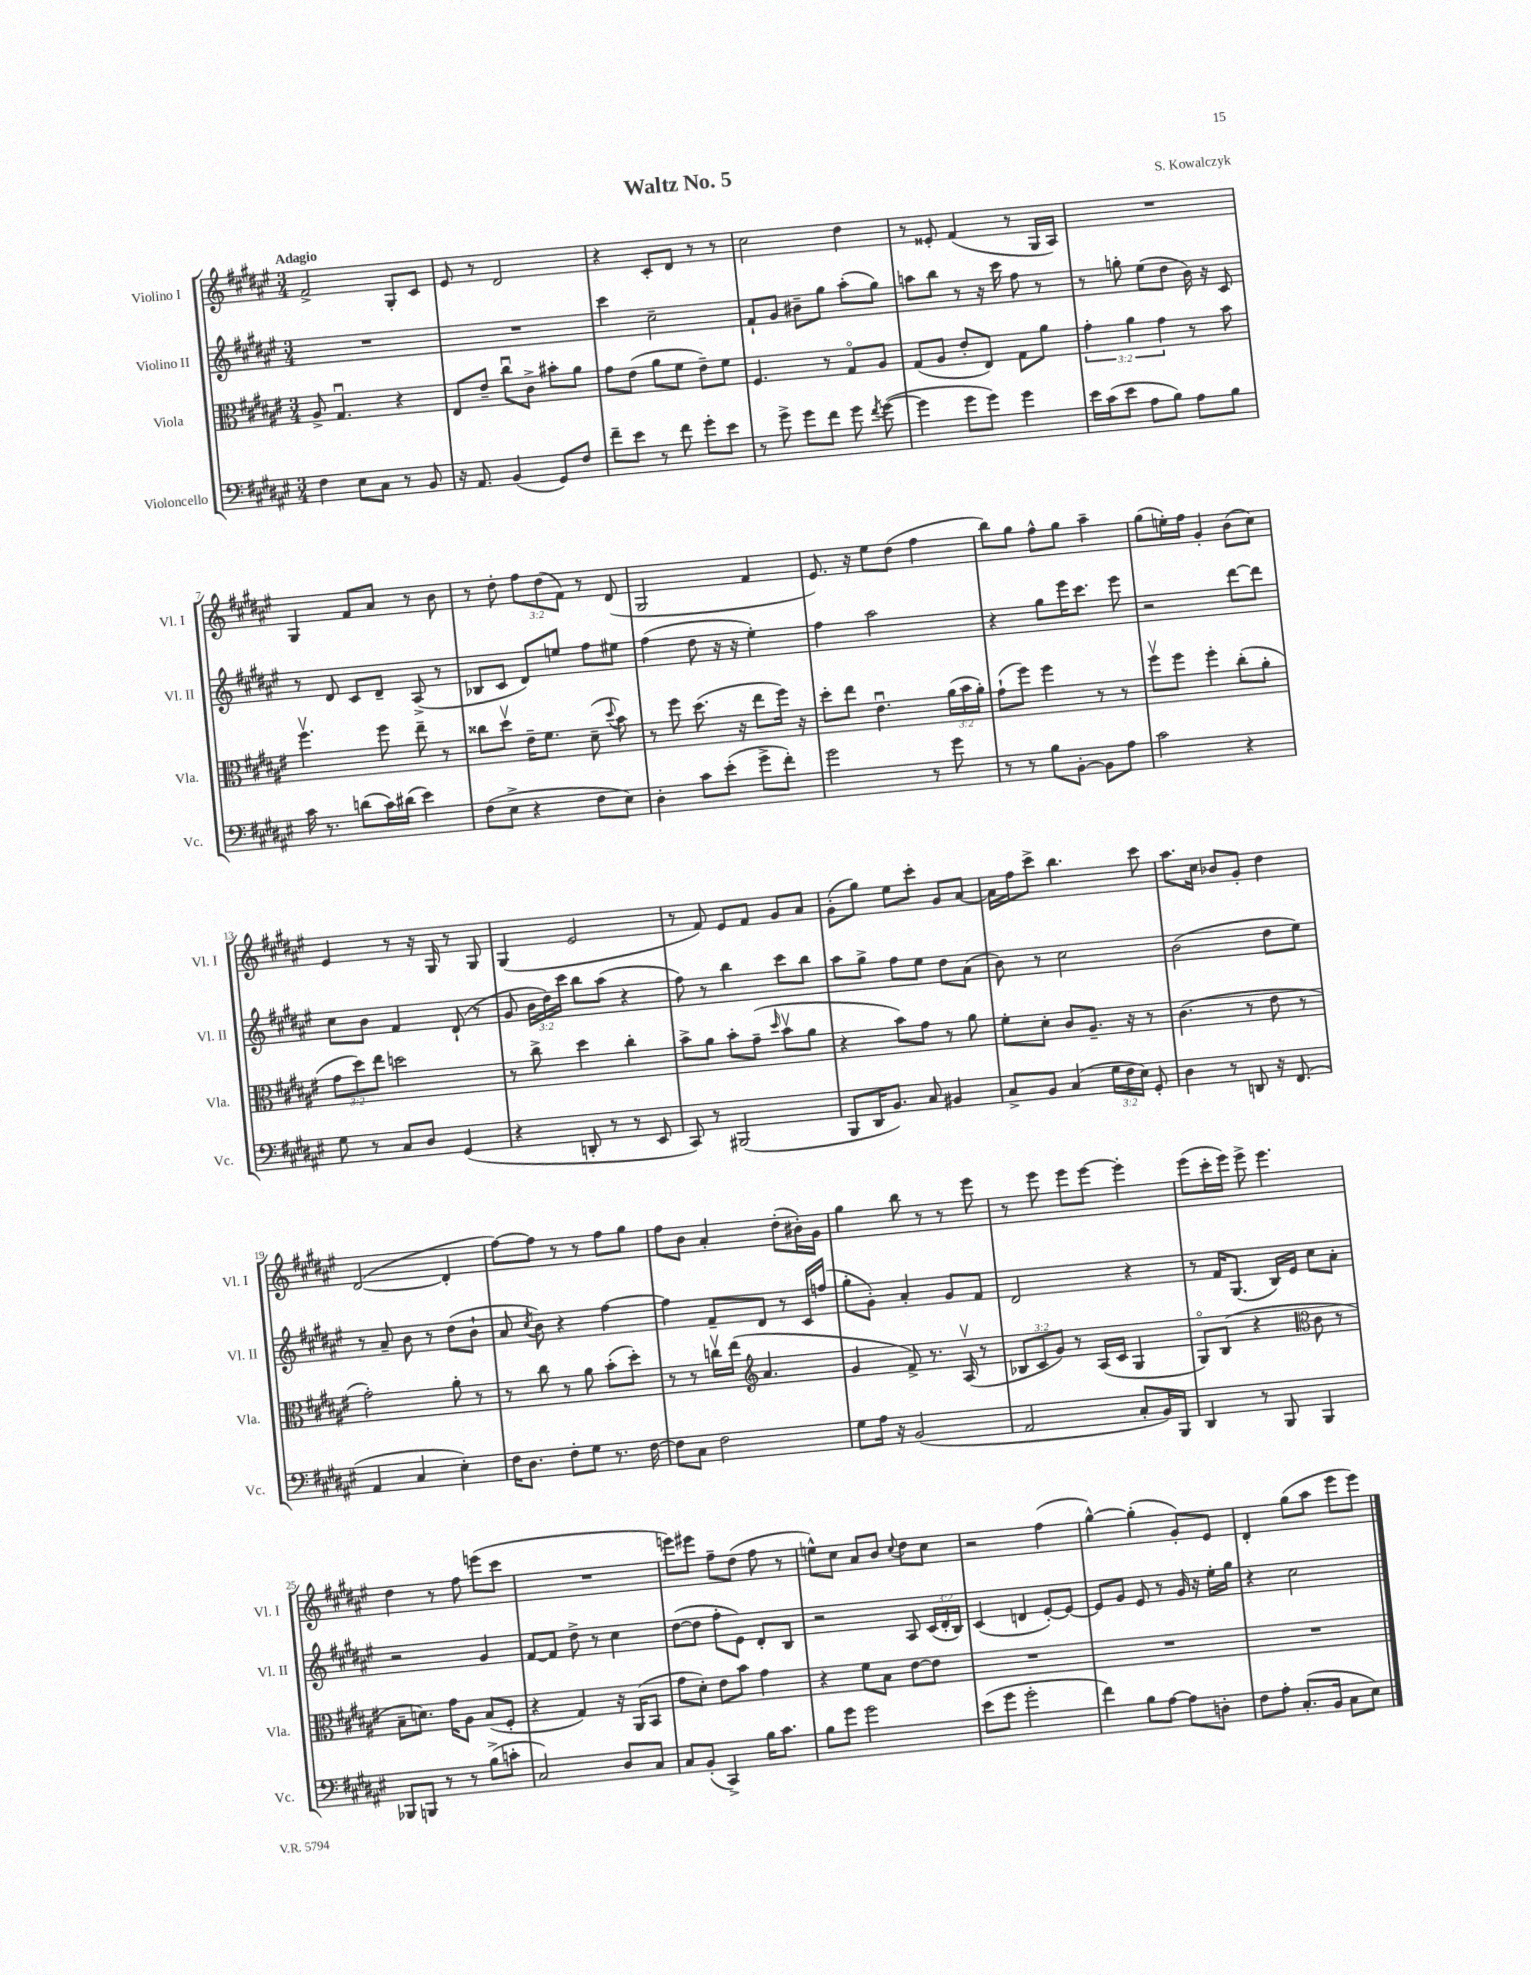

**kern	**kern	**kern	**kern
*staff4	*staff3	*staff2	*staff1
*clefF4	*clefC3	*clefG2	*clefG2
*k[f#c#g#d#a#e#]	*k[f#c#g#d#a#e#]	*k[f#c#g#d#a#e#]	*k[f#c#g#d#a#e#]
*M3/4	*M3/4	*M3/4	*M3/4
4F#	8A#^	2.r	2f#^
.	4.G#u	.	.
8E#	.	.	.
8C#	.	.	.
8r	4r	.	8G#'
8BB	.	.	8c#
=	=	=	=
16r	8E#	2.r	8e#
8.AA#	.	.	.
.	8e#~	.	8r
(4BB	8cc#u	.	2d#
.	8c#^	.	.
8GG#)	8b#'	.	.
8F#	8a#	.	.
=	=	=	=
8f#~	8g#	4ccc#	4r
8e#	(8e#	.	.
8r	8a#	2cc#~	8c#'
8f#	8f#	.	8d#
8g#'	8e#~)	.	8r
8e#	8f#	.	8r
=	=	=	=
8r	4.F#	8f#`	2cc#
8g#^	.	8g#	.
8g#	.	8b#~	.
8f#	8r	8gg#	.
8g#	8G#o	(8aa#'	4dd#
8qf#	.	.	.
([8g#	8A#	8gg#)	.
=	=	=	=
4g#]	(8G#	8aa	8r
.	8A#	8bb	8e##'
8g#	8e#'	8r	(4f#
8g#)	8E#)	16r	.
.	.	16ccc#	.
4g#	8G#	8ff#	8r
.	8a#	8r	16G#
.	.	.	16A#)
=	=	=	=
16e#	6g#'	8r	2.r
(16c#	.	.	.
8e#	.	8gg'	.
.	6a#	.	.
8A#	.	(8ee#	.
.	6g#	.	.
8B)	.	8dd#	.
8A#	8r	16b)	.
.	.	16r	.
8B	8b	8c#	.
=	=	=	=
16c#	4.ff#v	8r	4G#
8.r	.	.	.
.	.	8d#	.
(8d	.	8c#	8f#
16c#)	8ff#	8d#~	8a#
(16d#	.	.	.
4e#)	8ee#~	(8A#^	8r
.	8r	8r	8b
=	=	=	=
(8F#	8cc##	8B-	8r
8E#^	8dd#v	8c#	8dd#'
4r	16e#~	8d#)	12ff#
.	8.f#	.	.
.	.	.	(12dd#
.	.	8ee	.
.	.	.	12f#)
8F#	(8d#~	8ff#	8r
.	8qqdd#	.	.
8E#)	8b)	8ee#	(8d#
=	=	=	=
4D#'	8r	(4ff#	2G#
.	8ff#	.	.
8c#	(8.dd#	8dd#	.
(8e#'	.	16r	.
.	16r	16r	.
8g#^	8ee#	4ee#')	4f#
8f#')	16ff#)	.	.
.	16r	.	.
=	=	=	=
2g#	8dd#'	4ff#	8.e#)
.	8ee#	.	.
.	.	.	16r
.	4.e#u	2aa#	8ee#
.	.	.	(8dd#
8r	.	.	4ff#
8g#	(24a#	.	.
.	24b	.	.
.	24a#')	.	.
=	=	=	=
8r	(8g#`	4r	8bb)
8r	8ff#)	.	8gg#
8B	4ff#	8gg#	8ff#^^
[8BB'	.	16eee#	8gg#
.	.	8.ccc#	.
8BB]	8r	.	4aa#~
8A#	8r	8eee#	.
=	=	=	=
2c#	8ff#v	2r	(8gg#
.	8ff#	.	16ee')
.	.	.	16ff#
.	4ff#'	.	4g#'
4r	(8cc#'	[8ddd#	(8b
.	8a#'	8ddd#]	8cc#)
=	=	=	=
8G#	12g#	8cc#	4e#
.	12dd#)	.	.
8r	.	8b	.
.	12ee#	.	.
8C#	2dd	4f#	8r
8D#	.	.	16r
.	.	.	16G#
(4GG#	.	(8d#`	8r
.	.	8r	8G#
=	=	=	=
4r	8r	8g#	(4G#
.	8cc#^	24b	.
.	.	24dd#)	.
.	.	24ccc#	.
8DD'	4dd#	8bb	2e#
8r	.	(8aa#	.
8r	4cc#'	4r	.
8EE#	.	.	.
=	=	=	=
8CC#)	8b^	8ff#)	8r
8r	8a#	8r	8f#)
(2BBB#	8b'	4bb	8e#
.	(8g#~	.	8f#
.	16qqdd#	.	.
.	8bv	8ccc#	8g#
.	8a#	8bb	8a#
=	=	=	=
8BBB	4r	8aa#	(8g#'
16DD#	.	8gg#^	8gg#)
8.BB)	.	.	.
.	8b)	8ff#	8ee#
8C#	8g#	8ee#	8ccc#'
4BB#	8r	8dd#	8g#
.	8a#	(8a#	[8a#
=	=	=	=
8C#^	8f#'	8b)	16a#]
.	.	.	16ff#
8BB	8d#'	8r	8ccc#^
(4C#	8c#	2cc#	4.bb
.	8.A#~	.	.
24G#	.	.	.
24F#	.	.	.
.	16r	.	.
24E#)	.	.	.
8GG#'	8r	.	8ccc#
=	=	=	=
4D#	(4.c#	(2b	8.aa#
.	.	.	16cc#
8r	.	.	8b-
8DD	8r	.	8g#'
16r	8e#	8dd#	4dd#
(8.FF#	.	.	.
.	8r	8ee#)	.
=	=	=	=
4AA#	2g#')	8r	([2d#
.	.	8a#~	.
4C#	.	8b	.
.	.	8r	.
4E#')	8a#'	(8dd#	4d#']
.	8r	8b`	.
=	=	=	=
16F#	8r	8a#	[8ff#)
8.D#	.	.	.
.	.	8qcc#	.
.	8cc#	8b)	8ff#]
8F#'	8r	4r	8r
8G#	8a#	.	8r
8.r	(8b'	[4ff#	8ff#
.	8dd#')	.	8gg#
[16F#	.	.	.
=	=	=	=
8F#]	8r	4ff#]	8ff#
8C#	8r	.	8b
2F#	16ccv	8f#~	4a#'
.	(16ee#	.	.
*	*clefG2	*	*
.	4.a#	8d#	.
.	.	8r	(8dd#'
.	.	16c#	16b#')
.	.	(16ff	16g#
=	=	=	=
8G#	4g#	8gg#'	4gg#
16A#	.	8g#')	.
16r	.	.	.
(2BB	8f#^)	4a#'	8bb
.	8.r	.	8r
.	.	8g#	8r
.	(16A#v	.	.
.	8r	8f#	8eee#
=	=	=	=
2AA#	12B-	2d#	8r
.	12c#	.	.
.	.	.	8eee#
.	12g#)	.	.
.	8r	.	8eee#
.	(16A#	.	[8eee#
.	16c#	.	.
8C#'	4G#	4r	4eee#']
16BB)	.	.	.
16BBB	.	.	.
=	=	=	=
4DD#	8G#o)	8r	(8eee#
.	(8B	16f#	16ccc#'
.	.	(8.G#	16eee#)
8r	4r	.	8eee#^
8BBB	.	16B)	4.eee#
.	.	16e#	.
*	*clefC3	*	*
4BBB	8c#	8cc#	.
.	8r	8a#'	.
=	=	=	=
8BBB-	8B~	2r	4dd#
8BBB	8.d)	.	.
8r	.	.	8r
.	16g#	.	.
8r	8A#	.	8ff#
(8B^	(8B	4g#	(8eee
8c'	8F#'	.	8ccc#
=	=	=	=
2C#)	4r	[8f#	2.r
.	.	8f#]	.
.	4G#)	8dd#^	.
.	.	8r	.
8D#	16r	4cc#	.
.	(16AA#	.	.
8C#	8BB	.	.
=	=	=	=
8C#	8g#	([8dd#	8eee)
(8BB'	8d#')	8dd#]	8eee#
4CC#^)	8e#	8ff#'	8ff#~
.	8b	8e#)	(8dd#
16B	4g#	8d#'	8ff#
8.c#	.	.	.
.	.	8B	8r
=	=	=	=
8B	4r	2r	8ee^^)
8g#	.	.	8cc#
2g#	8f#	.	8a#
.	8B	.	8b
.	.	.	8qqcc#
.	[8e#	8A#	8dd#
.	8e#]	(24c#	8cc#
.	.	24d#'	.
.	.	24B)	.
=	=	=	=
(8e#	2.r	(4c#	2r
8g#	.	.	.
2g#'	.	4d	.
.	.	[8e#')	(4ff#
.	.	8e#_	.
=	=	=	=
4f#)	2.r	8e#]	[4gg#^^)
.	.	8g#	.
8B	.	8e#	(4gg#']
[8A#	.	8r	.
8A#]	.	16g#	8g#')
.	.	16r	.
8D'	.	16ee#'	8e#
.	.	16gg#	.
=	=	=	=
8F#	2.r	4r	4d#'
8A#'	.	.	.
(8.C#'	.	2cc#	(8gg#
.	.	.	8aa#
16BB	.	.	.
8C#	.	.	8eee#
8E#)	.	.	8eee#)
==	==	==	==
*-	*-	*-	*-
